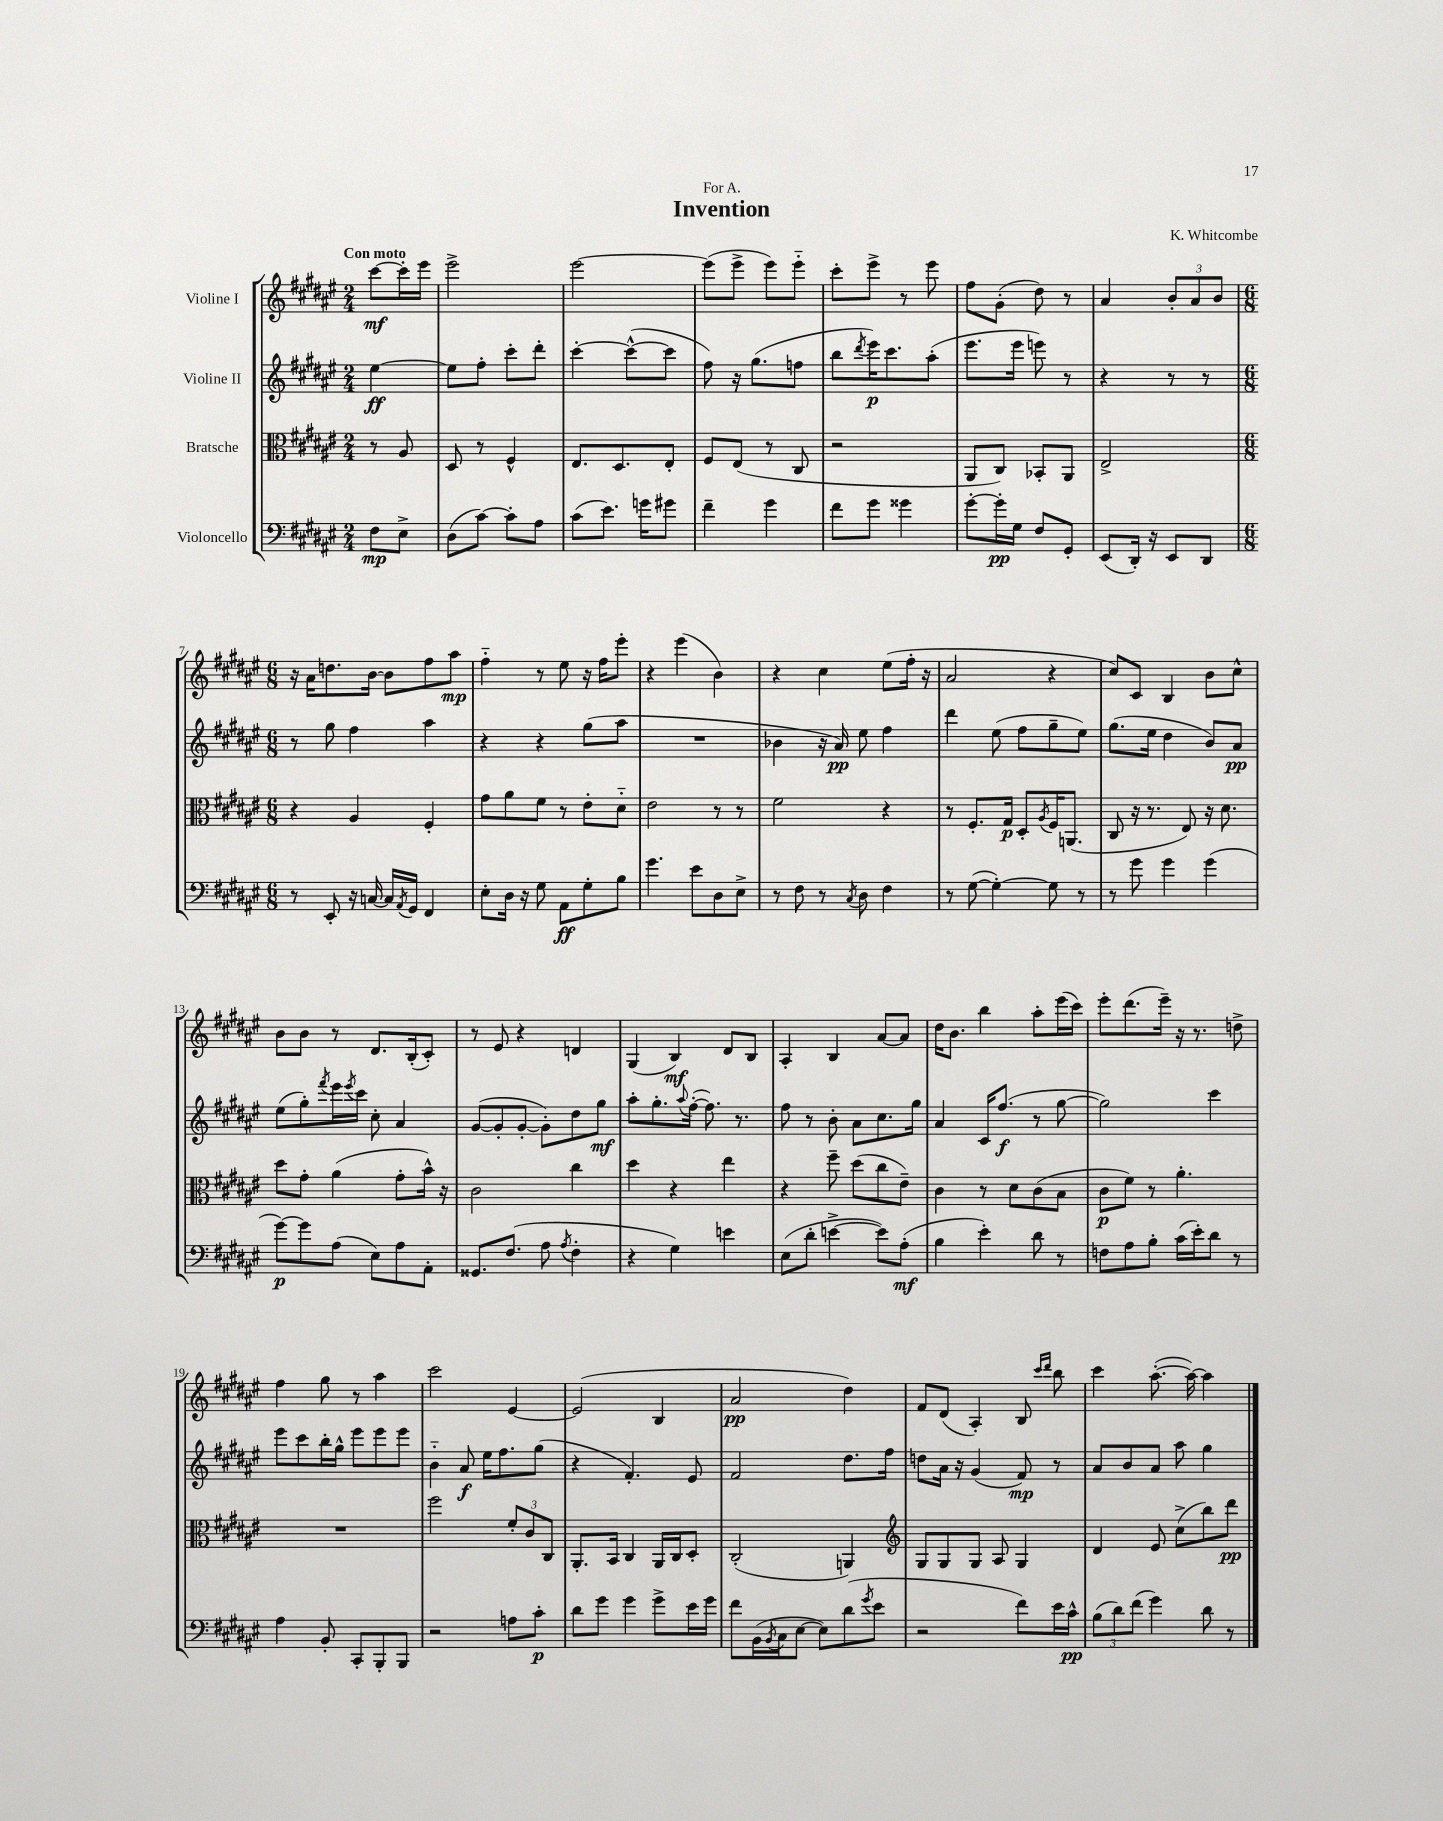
\header { title = "Invention" composer = "K. Whitcombe" dedication = "For A." }
<<
\new StaffGroup <<
\new Staff = "s0" \with { instrumentName = "Violine I" } {
    \clef treble \key fis \major \numericTimeSignature \time 2/4 \partial 4 \tempo "Con moto"
    cis'''8~\mf cis'''16-. eis'''16 |
    eis'''2-> |
    eis'''2~ |
    eis'''8( eis'''8-> eis'''8) eis'''8-_ |
    cis'''8-. eis'''8-> r8 eis'''8 |
    fis''8 gis'8-.( dis''8) r8 |
    ais'4 \tuplet 3/2 { b'8-. ais'8 b'8 } |
    \numericTimeSignature \time 6/8 r16 ais'16 d''8. b'16~ b'8 fis''8 ais''8\mp |
    fis''4-_ r8 eis''8 r16 fis''16 eis'''8-. |
    r4 eis'''4( b'4) |
    r4 cis''4 eis''8( fis''16-. r16 |
    ais'2 r4 |
    cis''8) cis'8 b4 b'8 cis''8-^ |
    b'8 b'8 r8 dis'8. b16-.( cis'8-.) |
    r8 eis'8 r4 d'4 |
    gis4( b4\mf) dis'8 b8 |
    ais4-. b4 ais'8~ ais'8 |
    dis''16 b'8. b''4 ais''8-. eis'''16( cis'''16) |
    eis'''8-. dis'''8.( eis'''16--) r16 r8. d''8-> |
    fis''4 gis''8 r8 ais''4 |
    cis'''2 eis'4~ |
    eis'2( b4 |
    ais'2\pp dis''4) |
    fis'8 dis'8( ais4-.) b8 \grace { cis'''16 dis'''16 } b''8 |
    cis'''4 ais''8.~-.( ais''16~) ais''4 \bar "|." |
}
\new Staff = "s1" \with { instrumentName = "Violine II" } {
    \clef treble \key fis \major \numericTimeSignature \time 2/4 \partial 4
    eis''4~\ff |
    eis''8 fis''8-. cis'''8-. dis'''8-. |
    cis'''4~-. cis'''8~-^( cis'''8 |
    fis''8) r16 gis''8.( f''8 |
    b''8 \acciaccatura { dis'''8 } eis'''16\p) cis'''8. ais''8-.( |
    eis'''8. eis'''16 e'''8) r8 |
    r4 r8 r8 |
    \numericTimeSignature \time 6/8 r8 gis''8 fis''4 ais''4 |
    r4 r4 gis''8( ais''8 |
    R2. |
    bes'4 r16 ais'16\pp) eis''8 fis''4 |
    dis'''4 eis''8( fis''8 gis''8-- eis''8) |
    gis''8.( eis''16 dis''4 b'8) ais'8\pp |
    eis''8( gis''8-.) \acciaccatura { fis'''8 } eis'''16 \acciaccatura { eis'''8 } cis'''16 cis''8-. ais'4 |
    gis'8~( gis'8-. gis'8~-. gis'8-.) dis''8 gis''8\mf |
    ais''8-. gis''8.-. \appoggiatura { ais''8 } fis''16~-.( fis''8.) r8. |
    fis''8 r8 b'8-. ais'8 cis''8. gis''16 |
    ais'4 cis'16 fis''8.\f( r8 gis''8~ |
    gis''2) cis'''4 |
    eis'''8 cis'''8 b''16-. gis''16-^ eis'''8 eis'''8 eis'''8 |
    b'4-_ ais'8\f eis''16 fis''8. gis''8( |
    r4 fis'4.-.) eis'8 |
    fis'2 dis''8. fis''16 |
    d''8 ais'16 r16 gis'4( fis'8\mp) r8 |
    ais'8 b'8 ais'8 ais''8 gis''4 \bar "|." |
}
\new Staff = "s2" \with { instrumentName = "Bratsche" } {
    \clef alto \key fis \major \numericTimeSignature \time 2/4 \partial 4
    r8 ais8 |
    dis8 r8 fis4-^ |
    eis8. dis8. eis8-. |
    fis8 eis8( r8 cis8 |
    r2 |
    ais,8 cis8) bes,8-. ais,8 |
    eis2-> |
    \numericTimeSignature \time 6/8 r4 ais4 fis4-. |
    gis'8 ais'8 fis'8 r8 eis'8-. dis'8-_ |
    eis'2 r8 r8 |
    fis'2 r4 |
    r8 fis8.-. gis16\p dis8-. \acciaccatura { ais8 } fis16 a,8.( |
    cis8 r16 r8. eis8) r16 dis'8. |
    dis''8 gis'8-. ais'4( gis'8-. b'16-^) r16 |
    cis'2 cis''4 |
    dis''4 r4 eis''4 |
    r4 fis''8-- dis''8( cis''8 eis'8--) |
    cis'4 r8 dis'8 cis'8( b8 |
    cis'8\p fis'8) r8 ais'4.-. |
    R2. |
    fis''2 \tuplet 3/2 { fis'8-. cis'8 cis8 } |
    ais,8.-. b,16 cis4 ais,16 cis16 dis8-. |
    cis2-.( a,4) |
    \clef treble gis8 gis8 gis8 ais8 gis4 |
    dis'4 eis'8 cis''8->( b''8) dis'''8\pp \bar "|." |
}
\new Staff = "s3" \with { instrumentName = "Violoncello" } {
    \clef bass \key fis \major \numericTimeSignature \time 2/4 \partial 4
    fis8\mp eis8-> |
    dis8( cis'8~) cis'8-. ais8 |
    cis'8( eis'8.) g'16 gis'8 |
    fis'4-- gis'4 |
    fis'8 gis'8 gisis'4 |
    gis'8~-. gis'16-.\pp gis16 fis8 gis,8-. |
    eis,8( dis,16-.) r16 eis,8 dis,8 |
    \numericTimeSignature \time 6/8 r8 eis,8-. r16 c16~ c16 \acciaccatura { ais,8 } gis,16 fis,4 |
    eis8-. dis16 r16 gis8 ais,8\ff gis8-. b8 |
    gis'4. eis'8 dis8 eis8-> |
    r8 fis8 r8 \acciaccatura { cis8 } dis8 fis4 |
    r8 gis8~( gis4~-.) gis8 r8 |
    r8 gis'8 gis'4 gis'4( |
    gis'8~\p) gis'8 ais8( eis8) ais8 ais,8-. |
    gisis,8. fis8.( ais8 \acciaccatura { ais8 } fis4-. |
    r4 gis4) e'4 |
    eis8( dis'8-. e'4~-> e'8) ais8-.\mf( |
    b4 eis'4-.) dis'8 r8 |
    f8 ais8 b8-. cis'16( eis'16-.) dis'8 r8 |
    ais4 b,8-. cis,8-. b,,8-. b,,8 |
    r2 a8 cis'8-.\p |
    dis'8 gis'8 gis'4 gis'8-> eis'16 gis'16 |
    fis'8 b,16( \acciaccatura { b,8 } cis16 eis8~ eis8) dis'8( \acciaccatura { gis'8 } eis'8 |
    r2 fis'8) eis'16 cis'16-^\pp |
    \tuplet 3/2 { b8( dis'8) fis'8( } gis'4) dis'8 r8 \bar "|." |
}
>>
>>
